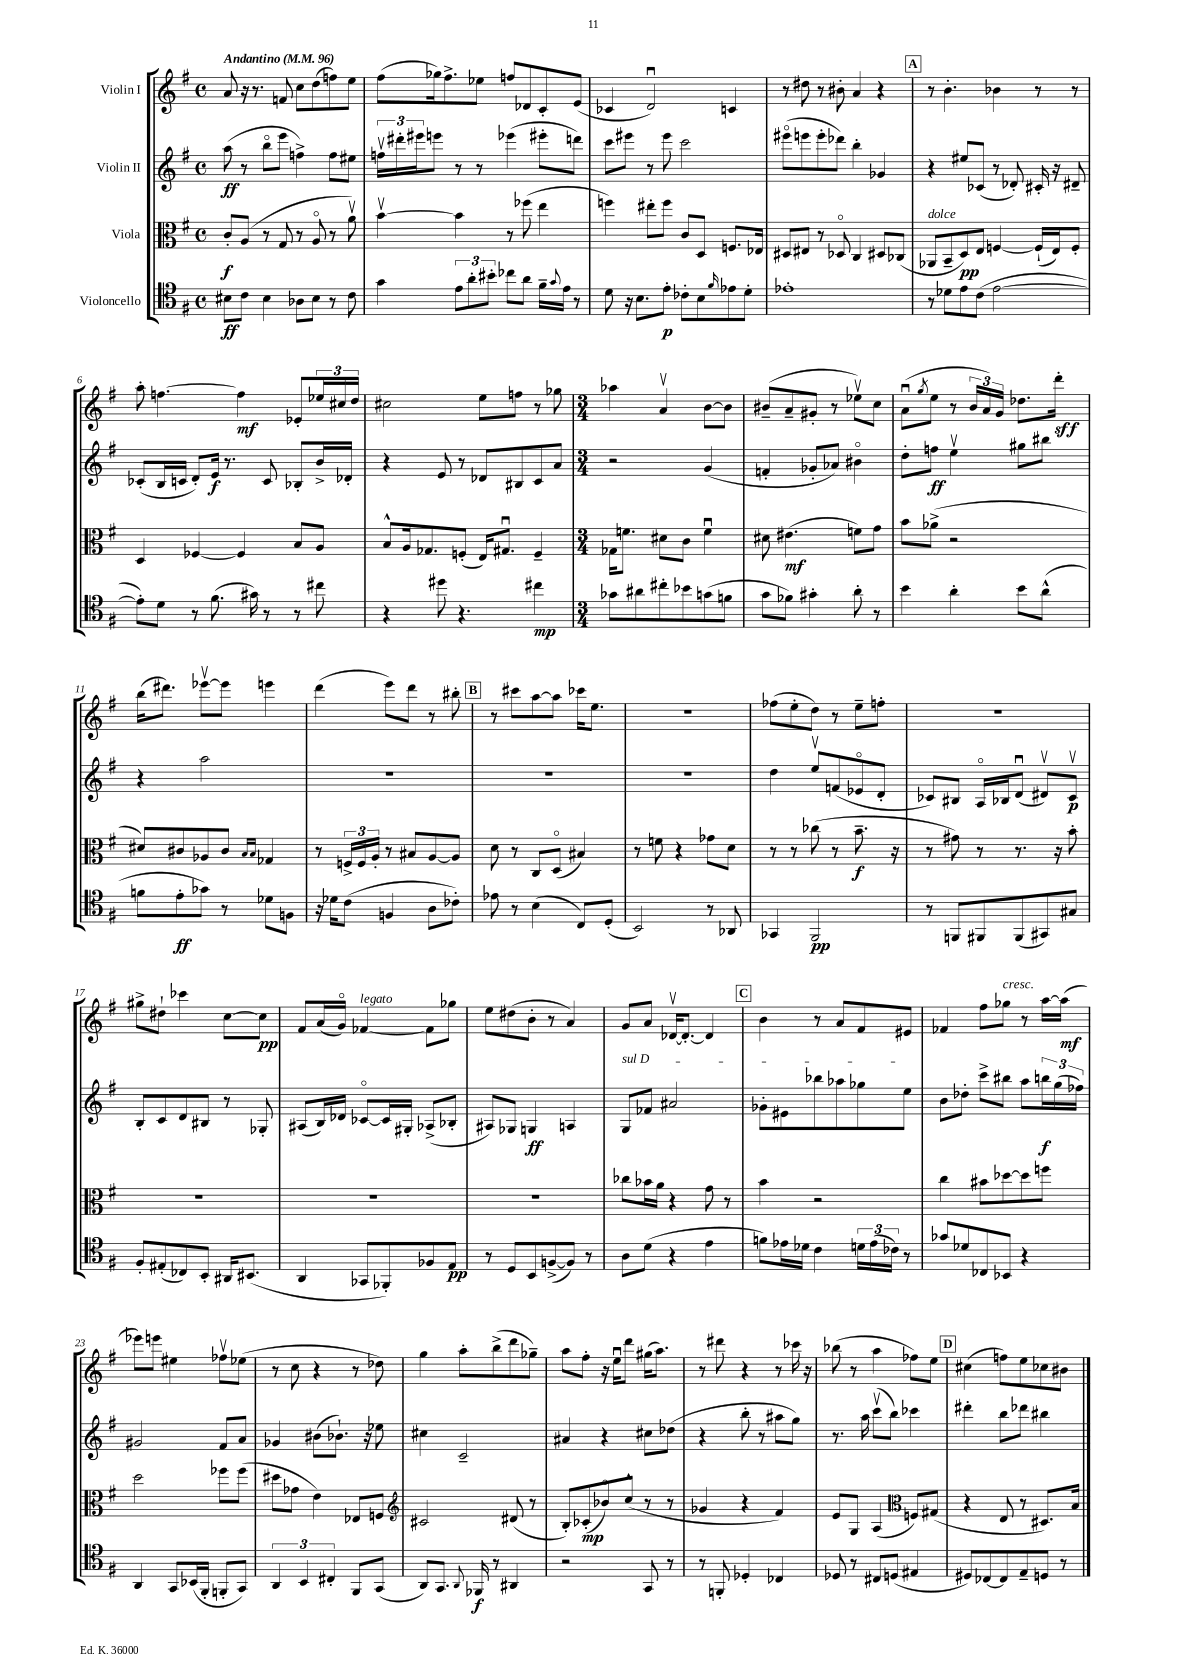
<<
\new StaffGroup <<
\new Staff = "s0" \with { instrumentName = "Violin I" } {
    \clef treble \key g \major \defaultTimeSignature \time 4/4 \tempo "Andantino" 4 = 96
    a'8 r16 r8. f'8 c''8 d''8( f''8) e''8 |
    fis''8( ges''16) fis''8.-> ees''8 f''8 des'8 c'8-. e'8( |
    ces'4 d'2\downbow) c'4 |
    r8 dis''8 r8 bis'8-. a'4 r4 |
    \mark \markup { \box "A" } r8 b'4.-. bes'4 r8 r8 |
    a''8-. f''4.~ f''4\mf ees'8-. \tuplet 3/2 { ees''16 cis''16 d''16 } |
    cis''2 e''8 f''8 r8 ges''8 |
    \numericTimeSignature \time 3/4 aes''4 a'4\upbow b'8~ b'8 |
    bis'8--( a'8-- gis'8-. r8 ees''8\upbow) c''8 |
    a'8\downbow( \acciaccatura { g''8 } e''8 r8 \tuplet 3/2 { b'16 a'16) g'16 } des''8. d'''16-.\sff |
    b''16( dis'''8.) ees'''8~\upbow ees'''8 e'''4 |
    d'''4( e'''8) d'''8 r8 bis''8-. |
    \mark \markup { \box "B" } r8 cis'''8 a''8~ a''8 ces'''16 e''8. |
    R2. |
    fes''8( e''8-. d''8) r8 e''8-- f''8-. |
    R2. |
    gis''8-> dis''8-! ces'''4 c''8~ c''8\pp |
    fis'8 a'16( g'16\flageolet) fes'4~^\markup { \italic "legato" } fes'8 ges''8 |
    e''8 dis''8( b'8-. r8 a'4) |
    g'8 a'8 des'16~\upbow des'8.~-. des'4 |
    \mark \markup { \box "C" } b'4 r8 a'8 fis'8 eis'8 |
    fes'4 fis''8 ges''8^\markup { \italic "cresc." } r8 a''16~ a''16\mf( |
    ees'''8) e'''8 eis''4 fes''8\upbow ees''8( |
    r8 c''8 r4 r8 des''8) |
    g''4 a''8-. b''8->( d'''8 ges''8--) |
    a''8 fis''8-. r16 e''16\downbow d'''8 gis''16( a''8.) |
    r8 dis'''8 r4 r8 ces'''16 r16 |
    bes''8( r8 a''4 fes''8) e''8 |
    \mark \markup { \box "D" } cis''4( f''8) e''8 ces''8 bis'8 \bar "|." |
}
\new Staff = "s1" \with { instrumentName = "Violin II" } {
    \clef treble \key g \major \defaultTimeSignature \time 4/4
    a''8\ff( r8 b''8\flageolet e'''8 f''4->) f''8 eis''8 |
    \tuplet 3/2 { f''16\upbow dis'''16-. eis'''16 } e'''8 r8 r8 ees'''4( eis'''8-. d'''8) |
    c'''8 eis'''8 r8 eis'''8 c'''2 |
    eis'''8\flageolet( e'''8 e'''8-. des'''8) b''4-. ges'4 |
    \mark \markup { \box "A" } r4 eis''8 ces'8( r8 des'8-.) cis'16-. r16 dis'8-- |
    ces'8-.( b16 c'16 d'8-.) e'16\f r8. c'8 bes8-. b'16-> des'16-. |
    r4 e'8 r8 des'8 bis8 c'8 a'8 |
    \numericTimeSignature \time 3/4 r2 g'4( |
    f'4-. ges'8-. aes'8) bis'4\flageolet |
    d''8-. f''8\ff e''4\upbow gis''8 bis''8 |
    r4 a''2 |
    R2. |
    \mark \markup { \box "B" } R2. |
    R2. |
    d''4 e''8\upbow f'8( ees'8\flageolet d'8-. |
    ces'8) bis8 a16\flageolet bes16 d'8\downbow( dis'8\upbow) ces'8\upbow\p |
    b8-. c'8 d'8 bis8 r8 ges8-. |
    ais8( b16) des'16 ces'8~\flageolet ces'16 gis16-. aes8->( bes8-. |
    ais8) ges8 g4\ff a4 |
    \once \override TextSpanner.bound-details.left.text = \markup { \italic "sul D" } g8\startTextSpan fes'8 ais'2 |
    \mark \markup { \box "C" } ges'8-. eis'8 bes''8 aes''8 ges''8 e''8\stopTextSpan |
    b'8 des''8-. c'''8-> bis''8 a''8 \tuplet 3/2 { b''16\f g''16( fes''16) } |
    gis'2 fis'8 a'8 |
    ges'4 bis'8( bes'8.-!) r16 ees''8 |
    cis''4 c'2-- |
    ais'4 r4 cis''8 des''8( |
    r4 b''8-. r8 ais''8 g''8) |
    r8. a''16 c'''8\upbow( b''8) ces'''4 |
    \mark \markup { \box "D" } dis'''4-. b''8 des'''8 bis''4 \bar "|." |
}
\new Staff = "s2" \with { instrumentName = "Viola" } {
    \clef alto \key g \major \defaultTimeSignature \time 4/4
    c'8-.\f a8( r8 g8 r8 a8\flageolet r8 a'8\upbow) |
    b'4~\upbow b'4 r8 fes''8( e''4 |
    f''4) eis''8-. f''8 c'8 d8 f8. ees16 |
    dis8 eis8 r8 des8\flageolet c4 dis8 ces8( |
    \mark \markup { \box "A" } aes,8^\markup { \italic "dolce" } b,8-- d8\pp) e8 f4~ f16-!( e16) f8-. |
    d4 fes4~ fes4 b8 a8 |
    b8-^ a16 ges8. f8-.( e16) gis8.\downbow f4-- |
    \numericTimeSignature \time 3/4 ges16 f'8. dis'8 c'8 f'4\downbow |
    dis'8 eis'4.\mf( f'8) g'8 |
    b'8 aes'8->( r2 |
    dis'8) cis'8 aes8 cis'8 \grace { b16 b16 } ges4 |
    r8 \tuplet 3/2 { f16-> f16 a16-. } r8 bis8 a8~ a8 |
    \mark \markup { \box "B" } d'8 r8 c8 d8\flageolet( bis4) |
    r8 f'8 r4 ges'8 d'8 |
    r8 r8 ces''8( r8 b'8.--\f r16 |
    r8 gis'8) r8 r8. r16 b'8-. |
    R2. |
    R2. |
    R2. |
    ces''8 bes'16 a'16 r4 g'8 r8 |
    \mark \markup { \box "C" } b'4 r2 |
    c''4 bis'8 des''8~ des''8 f''8 |
    d''2 fes''8 fes''8( |
    dis''8 ges'8 e'4) ees8 f8 |
    \clef treble cis'2 dis'8( r8 |
    b8-.) ces'8-.\mp( bes'8\flageolet) c''8-^( r8 r8 |
    ges'4 r4 fis'4) |
    e'8 g8 a4( \clef alto f8) gis8( |
    \mark \markup { \box "D" } r4 e8 r8 dis8.) b16 \bar "|." |
}
\new Staff = "s3" \with { instrumentName = "Violoncello" } {
    \clef tenor \key g \major \defaultTimeSignature \time 4/4
    bis8\ff c'8 bis4 aes8 bis8 r8 c'8 |
    g'4 \tuplet 3/2 { e'8 a'8-. bis'8-. } ces''8 a'8 fis'16-- \appoggiatura { g'8 } e'16 r8 |
    d'8 r16 b8. e'8-.\p ces'8-. b8 \grace { fis'16 } ees'8 d'8-. |
    ees'1-. |
    \mark \markup { \box "A" } r8 des'8 e'8 c'8( e'2~ |
    e'8-.) d'8 r8 fis'8.( gis'16) r8 r8 cis''8 |
    r4 dis''8 r4. cis''4\mp |
    \numericTimeSignature \time 3/4 ges'8 ais'8 cis''8-. bes'8 g'8( f'8 |
    g'8 fes'8) gis'4-. a'8-. r8 |
    b'4 a'4-. b'8 a'8-^( |
    f'8 e'8-.\ff ges'8) r8 des'8 f8 |
    r16 des'16 c'8( f4 a8 ces'8-.) |
    \mark \markup { \box "B" } ees'8 r8 b4( c8) d8-.( |
    b,2) r8 aes,8 |
    ges,4 fis,2\pp |
    r8 f,8 fis,8 fis,8( gis,8) gis8 |
    fis8-. eis8-.( ces8) b,8-. ais,16 bis,8.( |
    a,4 ges,8 fes,8-.) fes8 e8\pp |
    r8 d8 b,8 f8~->( f8) r8 |
    a8 d'8( r4 e'4 |
    \mark \markup { \box "C" } f'8) ees'16 des'16 c'4 \tuplet 3/2 { d'16 ees'16( ces'16) } r8 |
    ges'8 des'8 ces8 bes,8 r4 |
    a,4 g,8 bes,16( fis,16-. f,8-. g,8) |
    \tuplet 3/2 { a,4 b,4 cis4-. } fis,8 g,8( |
    a,8) g,8. \appoggiatura { a,8 } fes,16\f r8 ais,4 |
    r2 g,8 r8 |
    r8 f,8-. des4-. ces4 |
    des8 r8 cis8 d8( eis4 |
    \mark \markup { \box "D" } dis8) ces8~ ces8 e8-- d8 r8 \bar "|." |
}
>>
>>
